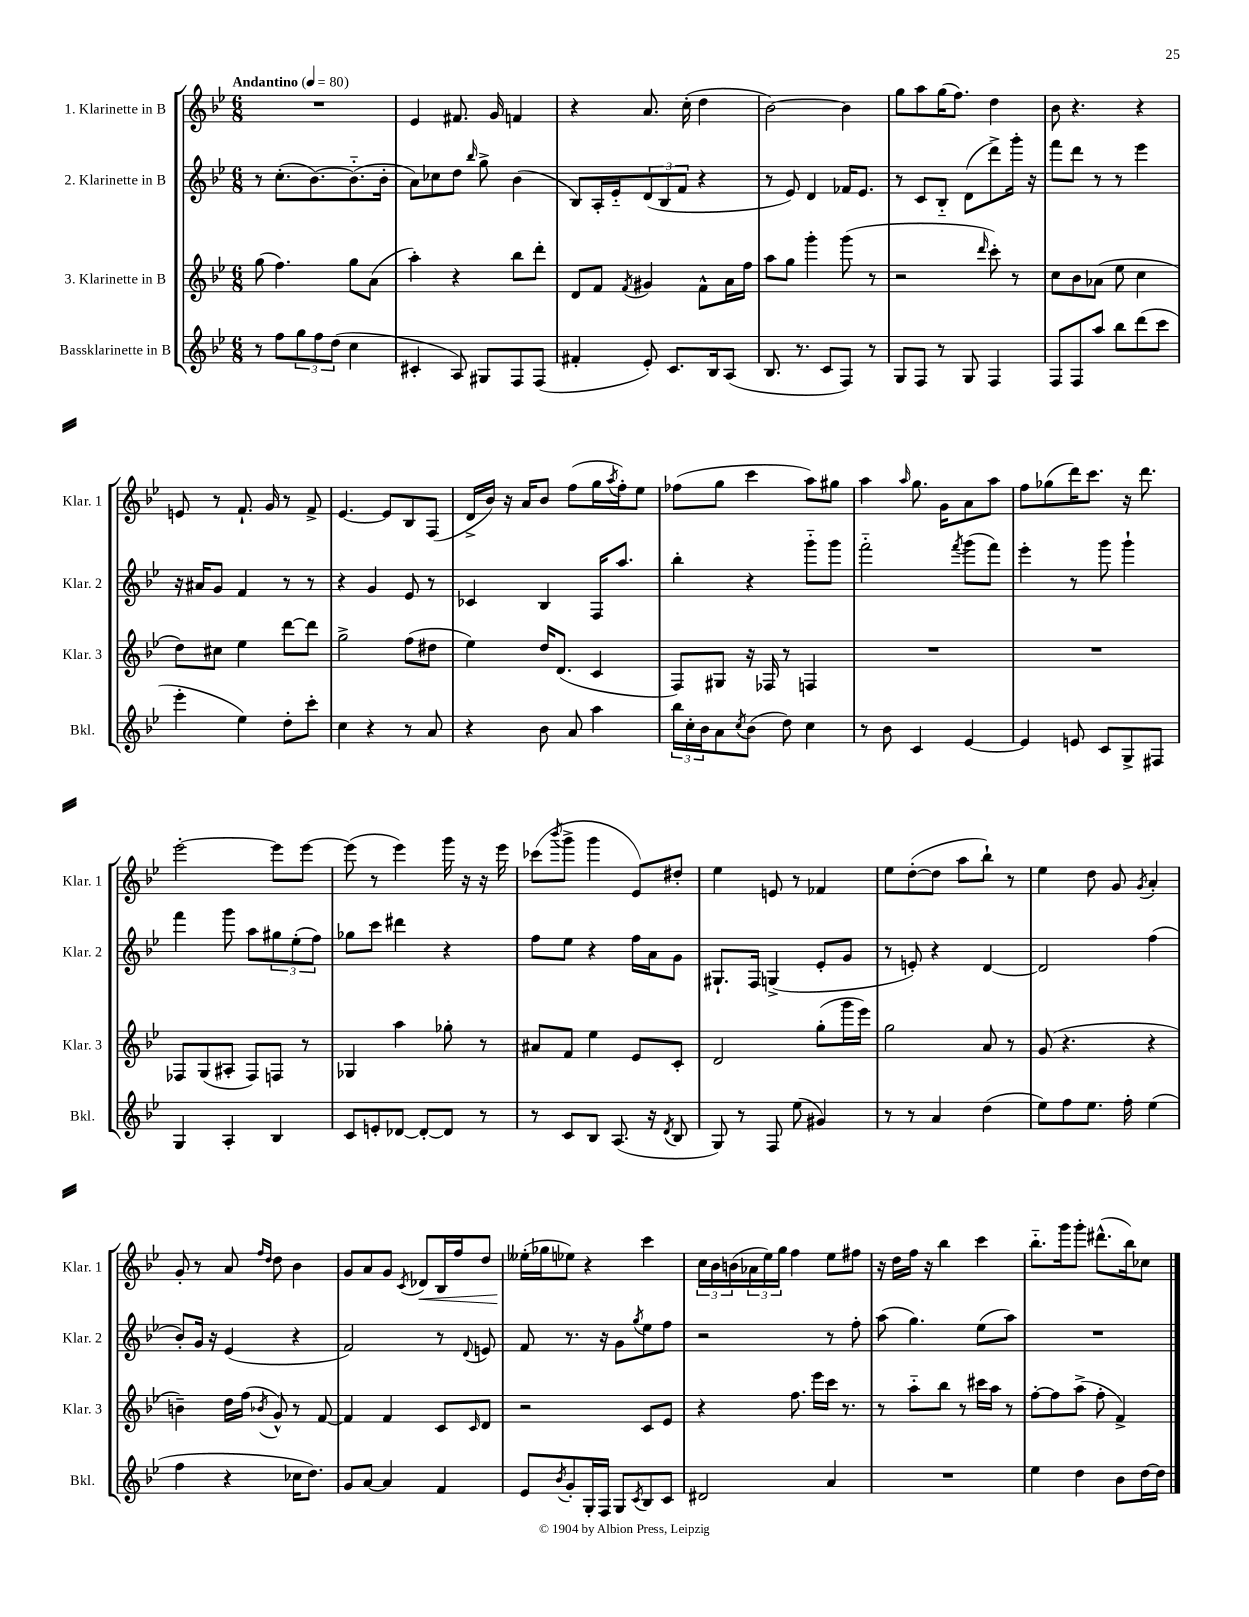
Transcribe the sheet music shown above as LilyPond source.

<<
\new StaffGroup <<
\new Staff = "s0" \with { instrumentName = "1. Klarinette in B" shortInstrumentName = "Klar. 1" } {
    \clef treble \key bes \major \numericTimeSignature \time 6/8 \tempo "Andantino" 4 = 80
    R2. |
    ees'4 fis'8. g'16 f'4 |
    r4 a'8. c''16-.( d''4 |
    bes'2~) bes'4 |
    g''8 a''8 g''16( f''8.) d''4 |
    bes'8 r4. r4 |
    e'8 r8 f'8.-! g'16 r8 f'8-> |
    ees'4.~ ees'8 bes8 f8( |
    d'16-> bes'16) r16 a'16 bes'8 f''8( g''16 \acciaccatura { a''8 } f''16-.) ees''8 |
    fes''8( g''8 c'''4 a''8) gis''8 |
    a''4 \grace { a''16 } g''8. g'16 a'8 a''8 |
    f''8 ges''8( d'''16) c'''8. r16 d'''8. |
    ees'''2~-. ees'''8 ees'''8~ |
    ees'''8( r8 ees'''4) g'''16 r16 r16 ees'''16 |
    ces'''8( \acciaccatura { bes'''8 } g'''8-> g'''4 ees'8) dis''8-. |
    ees''4 e'8 r8 fes'4 |
    ees''8 d''8~-.( d''8 a''8 bes''8-!) r8 |
    ees''4 d''8 g'8 \acciaccatura { g'8 } a'4-. |
    g'8-. r8 a'8 \grace { f''16 d''16 } d''8 bes'4 |
    g'8 a'8 g'8 \acciaccatura { c'8 } des'8\< bes16 f''16 d''8 |
    eeses''16-.\!( ges''16 ees''8) r4 c'''4 |
    \tuplet 3/2 { c''16 bes'16 b'16( } \tuplet 3/2 { aes'16 ees''16) g''16 } f''4 ees''8 fis''8 |
    r16 d''16 f''16 r16 bes''4 c'''4 |
    bes''8.-_ g'''16 g'''8-. dis'''8.-^( bes''16) ces''8 \bar "|." |
}
\new Staff = "s1" \with { instrumentName = "2. Klarinette in B" shortInstrumentName = "Klar. 2" } {
    \clef treble \key bes \major \numericTimeSignature \time 6/8
    r8 c''8.-.( bes'8.~) bes'8.-_( bes'16-. |
    a'8) ces''8 d''8 \grace { bes''16 } g''8-> bes'4( |
    bes8) a16-. ees'16-_ \tuplet 3/2 { d'8( bes8 f'8 } r4 |
    r8 ees'8) d'4 fes'16 ees'8. |
    r8 c'8 bes8-_ d'8( d'''8->) g'''16-. r16 |
    f'''8 d'''8 r8 r8 ees'''4 |
    r16 ais'16 g'8 f'4 r8 r8 |
    r4 g'4 ees'8 r8 |
    ces'4 bes4 f16 a''8. |
    bes''4-. r4 g'''8-_ g'''8 |
    f'''2-_ \acciaccatura { f'''8 } g'''8( f'''8) |
    ees'''4-. r8 g'''8 g'''4-! |
    f'''4 g'''8 a''8 \tuplet 3/2 { gis''8 ees''8-.( f''8) } |
    ges''8 c'''8 dis'''4 r4 |
    f''8 ees''8 r4 f''16 a'16 g'8 |
    gis8.-! f16 g4->( ees'8-. g'8 |
    r8 e'8-.) r4 d'4~ |
    d'2 f''4( |
    bes'8-.) g'16 r16 ees'4( r4 |
    f'2) r8 \appoggiatura { d'8 } e'8 |
    f'8 r8. r16 g'8 \acciaccatura { g''8 } ees''8 f''8 |
    r2 r8 f''8-. |
    a''8( g''4.) ees''8( a''8) |
    R2. \bar "|." |
}
\new Staff = "s2" \with { instrumentName = "3. Klarinette in B" shortInstrumentName = "Klar. 3" } {
    \clef treble \key bes \major \numericTimeSignature \time 6/8
    g''8( f''4.) g''8 a'8( |
    a''4-.) r4 bes''8 d'''8-. |
    d'8 f'8 \acciaccatura { f'8 } gis'4 f'8-^ a'16 f''16 |
    a''8 g''8 g'''4-. g'''8( r8 |
    r2 \grace { d'''16 } c'''8-.) r8 |
    c''8 bes'8 aes'8( ees''8 c''4 |
    d''8) cis''8 ees''4 d'''8~ d'''8 |
    g''2-> f''8( dis''8 |
    ees''4) d''16 d'8.( c'4 |
    f8) gis8 r16 fes16 r8 f4 |
    R2. |
    R2. |
    fes8 g8( ais8-. fes8) f8 r8 |
    ges4 a''4 ges''8-. r8 |
    ais'8 f'8 ees''4 ees'8 c'8-. |
    d'2 g''8-.( g'''16 ees'''16) |
    g''2 a'8 r8 |
    g'8( r4. r4 |
    b'4--) d''16 f''16( \acciaccatura { bes'8 } g'8-^) r8 f'8~ |
    f'4 f'4 c'8 \grace { c'16 } d'8 |
    r2 c'8 ees'8 |
    r4 f''8. ees'''16 c'''16 r8. |
    r8 a''8-_ bes''8 r8 cis'''16 a''16 r8 |
    f''8~-. f''8 a''8->( f''8-. f'4->) \bar "|." |
}
\new Staff = "s3" \with { instrumentName = "Bassklarinette in B" shortInstrumentName = "Bkl." } {
    \clef treble \key bes \major \numericTimeSignature \time 6/8
    r8 f''8 \tuplet 3/2 { g''8 f''8 d''8( } c''4 |
    cis'4-. a8) gis8 f8 f8( |
    fis'4-. ees'8-.) c'8. bes16 a8( |
    bes8. r8. c'8 f8) r8 |
    g8 f8 r8 g8 f4 |
    f8 f8 a''8 bes''8 d'''8( c'''8 |
    ees'''4-. ees''4) d''8-. c'''8-. |
    c''4 r4 r8 a'8 |
    r4 bes'8 a'8 a''4 |
    \tuplet 3/2 { bes''16 c''16-. bes'16 } a'8 \acciaccatura { c''8 } bes'8( d''8) c''4 |
    r8 bes'8 c'4 ees'4~ |
    ees'4 e'8 c'8 g8-> fis8 |
    g4 a4-. bes4 |
    c'8 e'8-. des'8~ des'8~-. des'8 r8 |
    r8 c'8 bes8 a8.( r16 \acciaccatura { d'8 } bes8 |
    g8) r8 f8 ees''8( gis'4) |
    r8 r8 a'4 d''4( |
    ees''8) f''8 ees''8. f''16-. ees''4( |
    f''4 r4 ces''16 d''8.) |
    g'8 a'8~ a'4 f'4 |
    ees'8 \acciaccatura { bes'8 } g'8-. g16-. f16 g8 \acciaccatura { c'8 } bes8 c'8 |
    dis'2 a'4 |
    R2. |
    ees''4 d''4 bes'8 d''16~ d''16 \bar "|." |
}
>>
>>
\layout { \context { \Score \remove "Bar_number_engraver" } }
